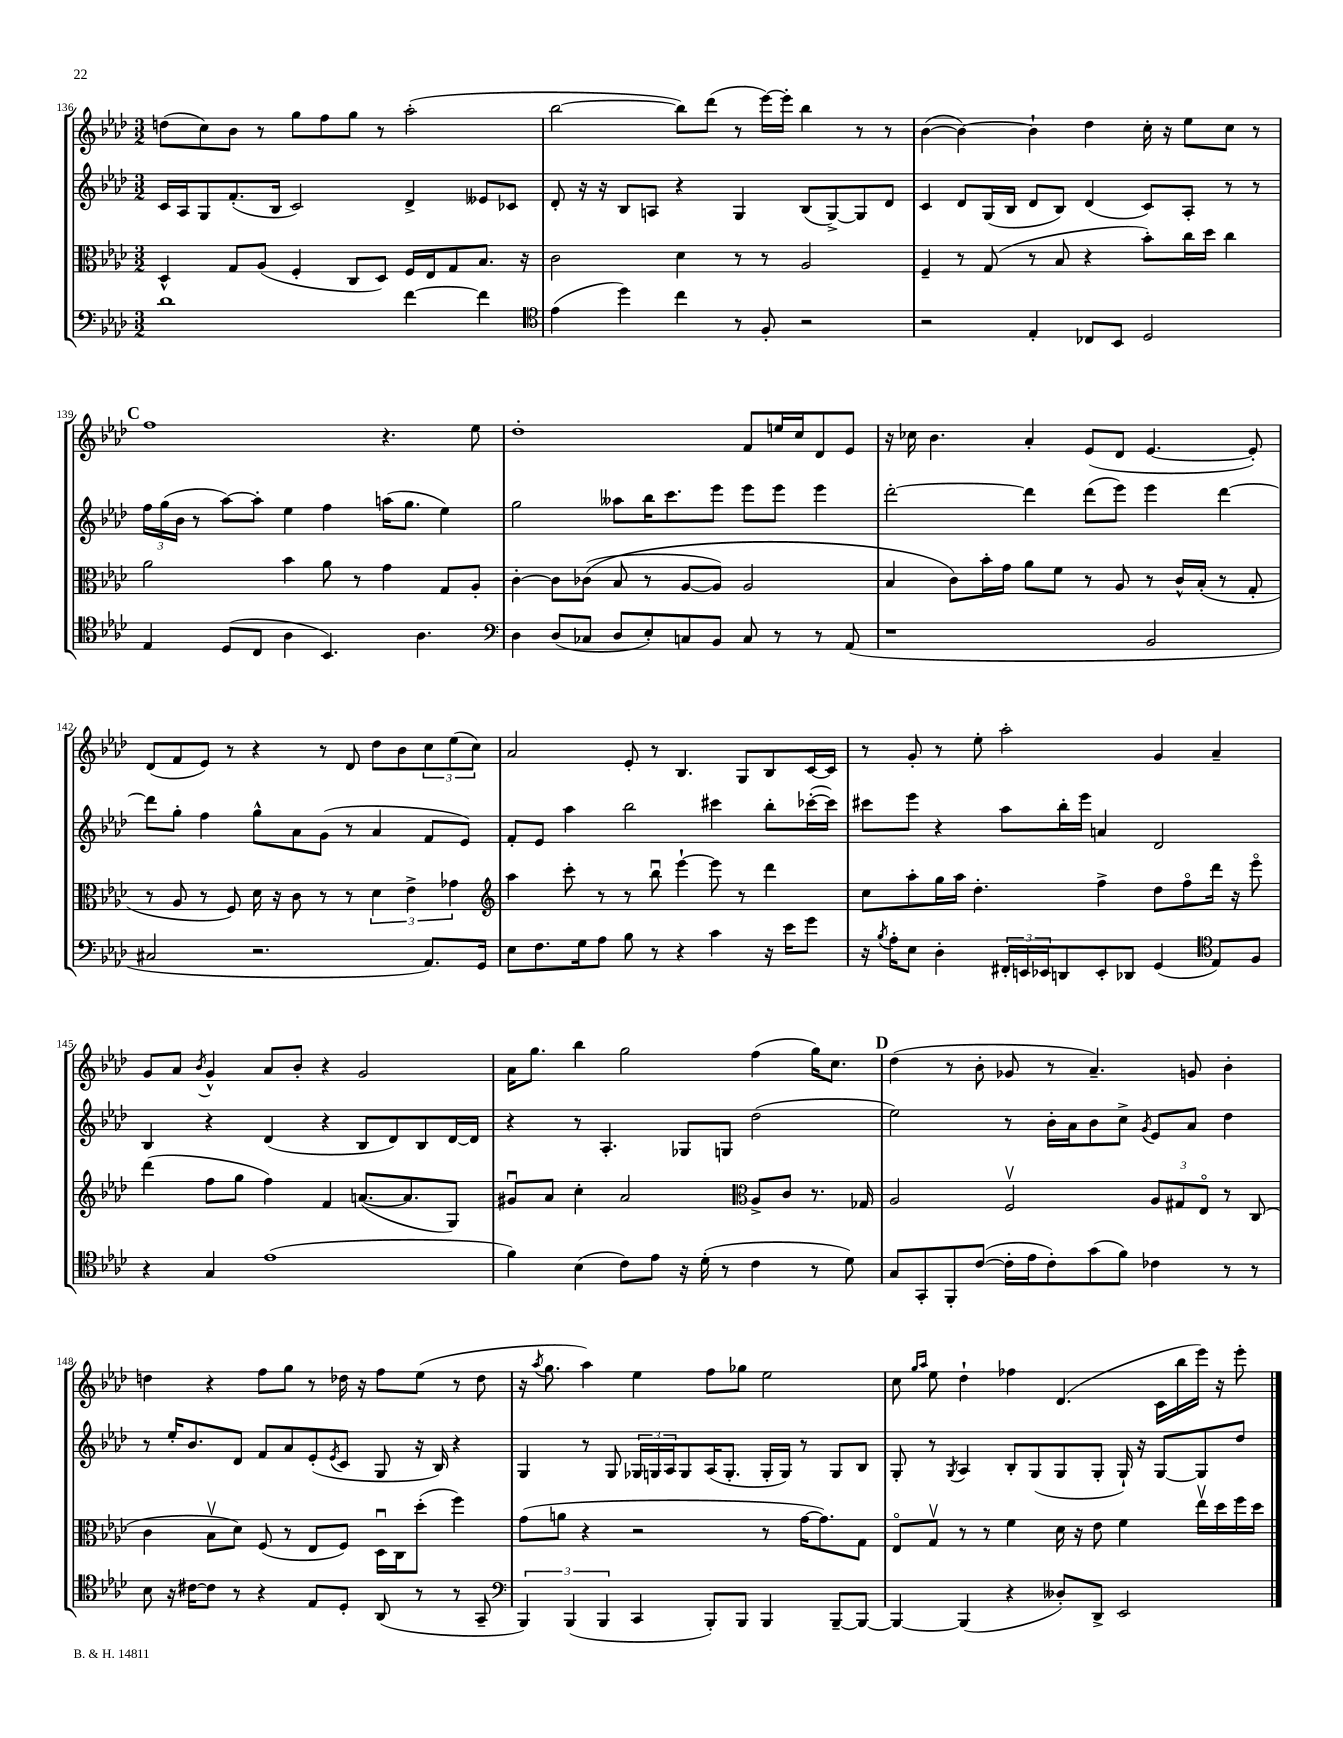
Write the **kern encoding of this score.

**kern	**kern	**kern	**kern
*staff4	*staff3	*staff2	*staff1
*clefF4	*clefC3	*clefG2	*clefG2
*k[b-e-a-d-]	*k[b-e-a-d-]	*k[b-e-a-d-]	*k[b-e-a-d-]
*M3/2	*M3/2	*M3/2	*M3/2
1d-	4D-^^/	16c/LL	(8dd\L
.	.	16A-/J	.
.	.	8G/	8cc\)
.	8G/L	(8.f'/	8b-\J
.	(8A-/J	.	8r
.	.	16B-/Jk	.
.	4F'/	2c/)	8gg\L
.	.	.	8ff\
.	8C/L	.	8gg\J
.	8D-/J)	.	8r
[4f\	16F/LL	4d-^/	(2aa-'\
.	16E-/J	.	.
.	8G/	.	.
4f\]	8.B-/J	8e--/L	.
.	.	8c-/J	.
.	16r	.	.
=	=	=	=
*clefC4	*	*	*
(4e-\	2c\	8d-'/	[2bb-\
.	.	16r	.
.	.	16r	.
4dd-\)	.	8B-/L	.
.	.	8A/J	.
4cc\	4d-\	4r	8bb-\]L)
.	.	.	(8ddd-\J
8r	8r	4G/	8r
8F'/	8r	.	[16eee-\LL)
.	.	.	16eee-'\]JJ
2r	2A-/	(8B-/L	4bb-\
.	.	[8G^/)	.
.	.	8G/]	8r
.	.	8d-/J	8r
=	=	=	=
2r	4F~/	4c/	([4b-\
.	8r	8d-/L	4b-\_)
.	(8G/	(16G/L	.
.	.	16B-/JJ	.
4E-'/	8r	8d-/L	4b-`\]
.	8B-/	8B-/J)	.
8C-/L	4r	(4d-/	4dd-\
8BB-/J	.	.	.
2D-/	8b-'\L)	8c/L)	16cc'\
.	.	.	16r
.	16cc\L	8A-'/J	8ee-\L
.	16dd-\JJ	.	.
.	4cc\	8r	8cc\J
.	.	8r	8r
=	=	=	=
4E-/	2a-\	24ff\LL	1ff
.	.	(24gg\	.
.	.	24b-\JJ	.
.	.	8r	.
(8D-/L	.	[8aa-\L)	.
8C/J	.	8aa-'\]J	.
4A-\	4b-\	4ee-\	.
4.BB-/)	8a-\	4ff\	.
.	8r	.	.
.	4g\	(16aa\LK	4.r
.	.	8.gg\J	.
4.A-\	.	.	.
.	8G/L	4ee-\)	.
.	8A-'/J	.	8ee-\
=	=	=	=
*clefF4	*	*	*
4D-\	[4c'\	2gg\	1dd-'
(8D-/L	8c\]L	.	.
8C-/J	&((8c-\J	.	.
8D-/L	8B-/	8aa--\L	.
8E-'/)	8r	16bb-\K	.
.	.	8.ccc\	.
8C/	[8A-/L	.	.
8BB-/J	8A-/]J)	8eee-\J	.
8C/	2A-/	8eee-\L	8f/L
8r	.	8eee-\J	16ee/L
.	.	.	16cc/J
8r	.	4eee-\	8d-/
(8AA-/	.	.	8e-/J
=	=	=	=
1r	4B-/	[2ddd-'\	16r
.	.	.	16cc-\
.	.	.	4.b-\
.	8c\L&)	.	.
.	16b-'\L	.	.
.	16g\JJ	.	.
.	8a-\L	4ddd-\]	4a-'/
.	8f\J	.	.
.	8r	(8ddd-\L	(8e-/L
.	8A-/	8eee-\J)	8d-/J
2BB-/	8r	4eee-\	[4.e-/
.	16c^^/LL	.	.
.	(16B-'/JJ	.	.
.	8r	[4ddd-\	.
.	8G'/	.	8e-'/])
=	=	=	=
2C#/	8r	8ddd-\]L	(8d-/L
.	8A-/	8gg'\J	8f/
.	8r	4ff\	8e-/J)
.	8F/)	.	8r
2.r	16d-\	8gg^^\L	4r
.	16r	.	.
.	8c\	8a-\	.
.	8r	(8g\J	8r
.	8r	8r	8d-/
.	6d-\	4a-/	8dd-\L
.	.	.	8b-\
.	6e-^\	.	.
8.AA-/L)	.	8f/L	12cc\
.	6g-\	.	(12ee-\
.	.	8e-/J)	.
.	.	.	12cc\J)
16GG/Jk	.	.	.
=	=	=	=
*	*clefG2	*	*
8E-\L	4aa-\	8f'/L	2a-/
8.F\	.	8e-/J	.
.	8ccc'\	4aa-\	.
16G\k	.	.	.
8A-\J	8r	.	.
8B-\	8r	2bb-\	8e-'/
8r	8bb-u\	.	8r
4r	[4eee-`\	.	4.B-/
4c\	8eee-\]	4ccc#\	.
.	8r	.	8G/L
16r	4ddd-\	8bb-'\L	8B-/
16e-\LK	.	.	.
8g\J	.	([16ccc-'\L	[16c/L
.	.	16ccc-\]JJ)	16c/]JJ
=	=	=	=
16r	8cc\L	8ccc#\L	8r
8qB-/	.	.	.
16A-'\LK	.	.	.
8E-\J	8aa-'\	8eee-\J	8g'/
4D-'\	16gg\L	4r	8r
.	16aa-\JJ	.	.
.	4.dd-'\	.	8ee-'\
24FF#'/LL	.	8aa-\L	2aa-'\
24EE/	.	.	.
24EE-/J	.	.	.
8DD/	.	16bb-'\L	.
.	.	16eee-\JJ	.
8EE-'/	4ff^\	4a/	.
8DD-/J	.	.	.
(4GG/	8dd-\L	2d-/	4g/
.	8ffo\	.	.
*clefC4	*	*	*
8E-/L)	16ddd-\Jk	.	4a-~/
.	16r	.	.
8F/J	8eee-o\	.	.
=	=	=	=
4r	(4ddd-\	4B-/	8g/L
.	.	.	8a-/J
.	.	.	8qb-/
4G/	8ff\L	4r	4g^^/
.	8gg\J	.	.
(1e-	4ff\)	(4d-/	8a-/L
.	.	.	8b-'/J
.	4f/	4r	4r
.	([8.a/L	8B-/L	2g/
.	.	8d-/)	.
.	8.a/]	.	.
.	.	8B-/	.
.	8G/J)	[16d-/L	.
.	.	16d-/]JJ	.
=	=	=	=
4f\)	8g#u/L	4r	16a-\LK
.	.	.	8.gg\J
.	8a-/J	.	.
(4B-\	4cc'\	8r	4bb-\
.	.	4.A-'/	.
8c\L)	2a-/	.	2gg\
8e-\J	.	.	.
16r	.	8G-/L	.
(16d-'\	.	.	.
8r	.	8G/J	.
*	*clefC3	*	*
4c\	8A-^/L	(2dd-\	(4ff\
.	8c/J	.	.
8r	8.r	.	16gg\LK)
.	.	.	8.cc\J
8d-\)	.	.	.
.	16G-/	.	.
=	=	=	=
8G/L	2A-/	2ee-\)	(4dd-\
8GG'/	.	.	.
8FF'/	.	.	8r
([8c/J	.	.	8b-'\
16c'\]LL	2Fv/	8r	8g-/
16e-\J	.	.	.
8c'\)	.	16b-'\LL	8r
.	.	16a-\J	.
(8g\	.	8b-\	4.a-~/)
8f\J)	.	8cc^\J	.
.	.	8qg/	.
4c-\	12A-/L	8e-/L	.
.	12G#/	.	.
.	.	8a-/J	8g/
.	12E-o/J	.	.
8r	8r	4dd-\	4b-'\
8r	(8C/	.	.
=	=	=	=
8B-\	4c\	8r	4dd\
16r	.	16ee-'/LK	.
[16c#\LK	.	8.b-/	.
8c#\]J	8B-v\L	.	4r
8r	8d-\J)	8d-/J	.
4r	(8F/	8f/L	8ff\L
.	8r	8a-/	8gg\J
8E-/L	8E-/L	(8e-'/	8r
.	.	8qe-/	.
8D-'/J	8F/J)	8c/J	16dd-\
.	.	.	16r
(8AA-/	16D-u\LL	8G/	8ff\L
.	16C\J	.	.
8r	(8dd-'\J	16r	(8ee-\J
.	.	16B-/)	.
8r	4ff\)	4r	8r
8GG~/	.	.	8dd-\
=	=	=	=
*clefF4	*	*	*
6BBB-/)	(8g\L	4G/	16r
.	.	.	8qaa-/
.	.	.	8.gg\
.	8a\J	.	.
(6BBB-/	.	.	.
.	4r	8r	4aa-\)
6BBB-/	.	.	.
.	.	8G/	.
4CC/	2r	24G-/LL	4ee-\
.	.	24G/	.
.	.	24A-/J	.
.	.	8G/	.
8BBB-'/L)	.	(16A-/K	8ff\L
.	.	8.G'/J	.
8BBB-/J	.	.	8gg-\J
4BBB-/	8r	16G'/LL	2ee-\
.	.	16G/JJ)	.
.	[16g\LK	8r	.
.	8.g\])	.	.
[8BBB-~/L	.	8G/L	.
8BBB-/_J	8G\J	8B-/J	.
=	=	=	=
4BBB-/_	8E-o/L	8G'/	8cc\
.	.	.	16qqgg/LL
.	.	.	16qqaa-/JJ
.	8Gv/J	8r	8ee-\
.	.	8qG/	.
(4BBB-/]	8r	4A-/	4dd-`\
.	8r	.	.
4r	4f\	8B-'/L	4ff-\
.	.	(8G/	.
8D--'/L)	16d-\	8G/	(4.d-/
.	16r	.	.
8DD-^/J	8e-\	8G'/J	.
2EE-/	4f\	16G`/)	.
.	.	16r	.
.	.	[8G/L	16c\LL
.	.	.	16bb-\
.	16ee-v\LL	8G/]	16eee-\JJ)
.	16dd-\	.	16r
.	16ff\	8dd-/J	8eee-'\
.	16dd-\JJ	.	.
==	==	==	==
*-	*-	*-	*-
